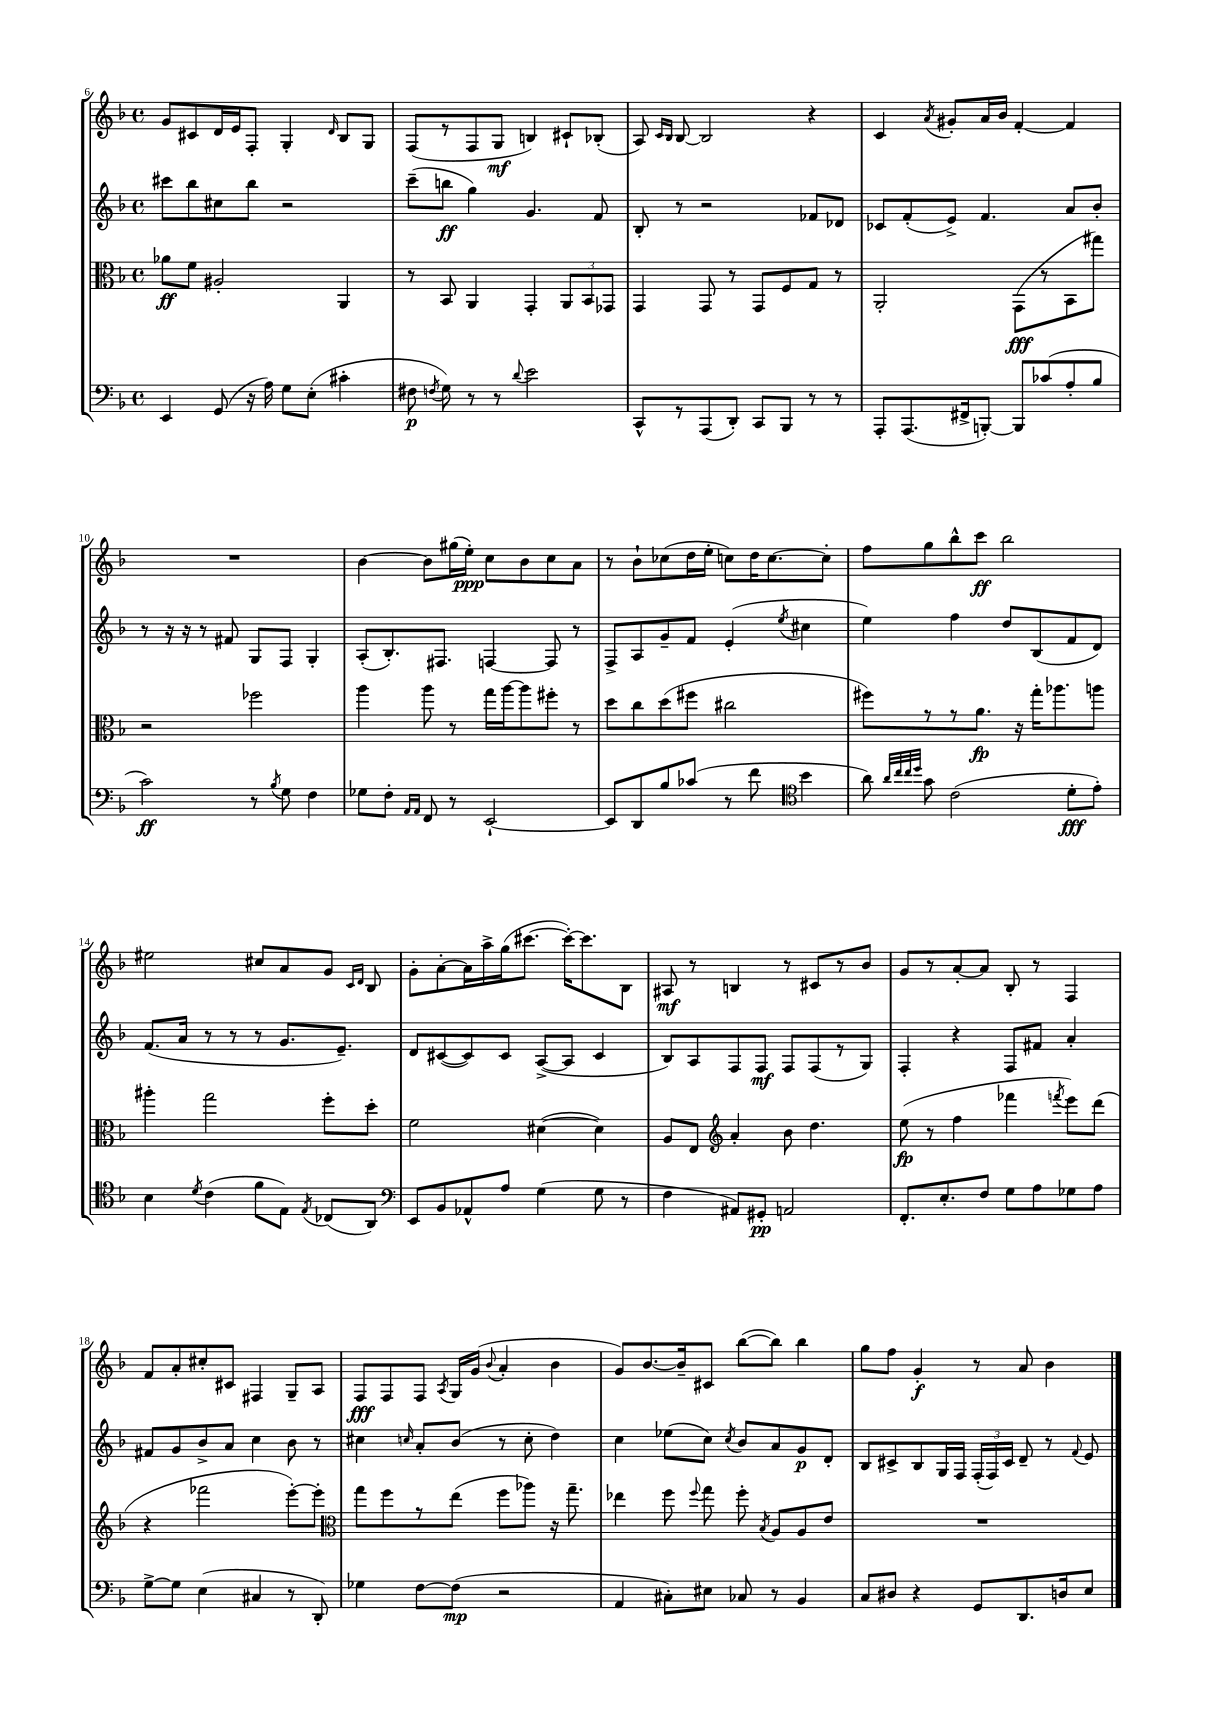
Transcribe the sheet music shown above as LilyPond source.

<<
\new StaffGroup <<
\new Staff = "s0" {
    \clef treble \key f \major \defaultTimeSignature \time 4/4
    \autoBeamOff g'8[ cis'8 d'16 e'16 f8]-. g4-. \grace { d'16 } bes8[ g8] |
    f8[( r8 f8 g8]\mf b4) cis'8[-! bes8]-.( |
    a8) \grace { c'16[ bes16] } bes8~ bes2 r4 |
    c'4 \acciaccatura { a'8 } gis'8[-. a'16 bes'16] f'4~-. f'4 |
    R1 |
    bes'4~ bes'8[ gis''16( e''16]-.\ppp) c''8[ bes'8 c''8 a'8] |
    r8 bes'8[-! ces''8( d''16 e''16]-. c''8[) d''16 c''8.~ c''8]-. |
    f''8[ g''8 bes''8-^ c'''8]\ff bes''2 |
    eis''2 cis''8[ a'8 g'8] \grace { c'16[ d'16] } bes8 |
    g'8[-. a'8~-. a'16 a''16-> g''16( cis'''8.]~ cis'''16[~-.) cis'''8. bes8] |
    ais8\mf r8 b4 r8 cis'8[ r8 bes'8] |
    g'8[ r8 a'8~-. a'8] bes8-. r8 f4 |
    f'8[ a'8-. cis''8-. cis'8] fis4 g8[-- a8] |
    f8[\fff f8 f8] \acciaccatura { a8 } g16[ g'16]( \appoggiatura { bes'8 } a'4-. bes'4 |
    g'8[) bes'8.~ bes'16-- cis'8] bes''8[~( bes''8]) bes''4 |
    g''8[ f''8] g'4-.\f r8 a'8 bes'4 \bar "|." |
}
\new Staff = "s1" {
    \clef treble \key f \major \defaultTimeSignature \time 4/4
    \autoBeamOff cis'''8[ bes''8 cis''8 bes''8] r2 |
    c'''8[--( b''8]\ff g''4) g'4. f'8 |
    bes8-. r8 r2 fes'8[ des'8] |
    ces'8[ f'8-.( e'8]->) f'4. a'8[ bes'8]-. |
    r8 r16 r16 r8 fis'8 g8[ f8] g4-. |
    a8[-.( bes8.-.) fis8.] f4~ f8 r8 |
    f8[-> a8 g'8-- f'8] e'4-.( \acciaccatura { e''8 } cis''4 |
    e''4) f''4 d''8[ bes8( f'8 d'8]) |
    f'8.[( a'16] r8 r8 r8 g'8.[ e'8.]--) |
    d'8[ cis'8~( cis'8) cis'8] a8[~->( a8] cis'4 |
    bes8[) a8 f8 f8]\mf f8[ f8( r8 g8]) |
    f4-. r4 f8[ fis'8] a'4-. |
    fis'8[ g'8 bes'8-> a'8] c''4 bes'8 r8 |
    cis''4 \grace { c''16 } a'8[-. bes'8]( r8 c''8-. d''4) |
    c''4 ees''8[( c''8]) \acciaccatura { c''8 } bes'8[ a'8 g'8\p d'8]-. |
    bes8[ cis'8-> bes8 g16 f16] \tuplet 3/2 { f16[-.( f16) cis'16] } d'8-- r8 \appoggiatura { f'8 } e'8 \bar "|." |
}
\new Staff = "s2" {
    \clef alto \key f \major \defaultTimeSignature \time 4/4
    \autoBeamOff aes'8[\ff f'8] ais2-. a,4 |
    r8 bes,8 a,4 g,4-. \tuplet 3/2 { a,8[ bes,8 ges,8] } |
    g,4 g,8 r8 g,8[ f8 g8] r8 |
    a,2-. g,8[\fff( r8 bes,8 gis''8]) |
    r2 fes''2 |
    a''4 a''8 r8 g''16[ a''16~ a''8 fis''8]-. r8 |
    d''8[ c''8 d''8( fis''8] cis''2 |
    fis''8[) r8 r8 a'8.]\fp r16 g''16[-. aes''8. a''8] |
    ais''4-. g''2 f''8[-. d''8]-. |
    f'2 dis'4~( dis'4) |
    a8[ e8] \clef treble a'4-. bes'8 d''4. |
    e''8\fp( r8 f''4 fes'''4 \acciaccatura { f'''8 } e'''8[) d'''8]( |
    r4 fes'''2 e'''8[~-.) e'''8]-. |
    \clef alto g''8[ f''8 r8 e''8]( f''8[ aes''8]) r16 g''8.-- |
    ees''4 f''8 \appoggiatura { f''8 } g''8 f''8-. \acciaccatura { bes8 } a8[ a8 e'8] |
    R1 \bar "|." |
}
\new Staff = "s3" {
    \clef bass \key f \major \defaultTimeSignature \time 4/4
    \autoBeamOff e,4 g,8( r16 a16) g8[ e8]-.( cis'4-. |
    fis8\p \acciaccatura { f8 } g8) r8 r8 \appoggiatura { d'8 } e'2 |
    c,8[-^ r8 a,,8( d,8]-.) c,8[ bes,,8] r8 r8 |
    a,,8[-. a,,8.( fis,16-> b,,8]~-.) b,,8[ ces'8( a8-. bes8] |
    c'2\ff) r8 \acciaccatura { bes8 } g8 f4 |
    ges8[ f8]-. \grace { a,16[ a,16] } f,8 r8 e,2~-! |
    e,8[ d,8 bes8 ces'8]( r8 f'8 \clef tenor bes'4 |
    a'8) \grace { a'32[ c''32 c''32 d''32] } g'8 c'2( d'8[-.\fff e'8]-.) |
    bes4 \acciaccatura { d'8 } c'4( f'8[ e8]) \acciaccatura { e8 } ces8[( a,8]) |
    \clef bass e,8[ bes,8 aes,8-^ a8] g4( g8 r8 |
    f4 ais,8[) gis,8]-.\pp a,2 |
    f,8.[-. e8.-. f8] g8[ a8 ges8 a8] |
    g8[~-> g8] e4( cis4 r8 d,8-.) |
    ges4 f8[~ f8]\mp( r2 |
    a,4 cis8[-.) eis8] ces8 r8 bes,4 |
    c8[ dis8] r4 g,8[ d,8. d16 e8] \bar "|." |
}
>>
>>
\layout { \context { \Score currentBarNumber = #6 } }
